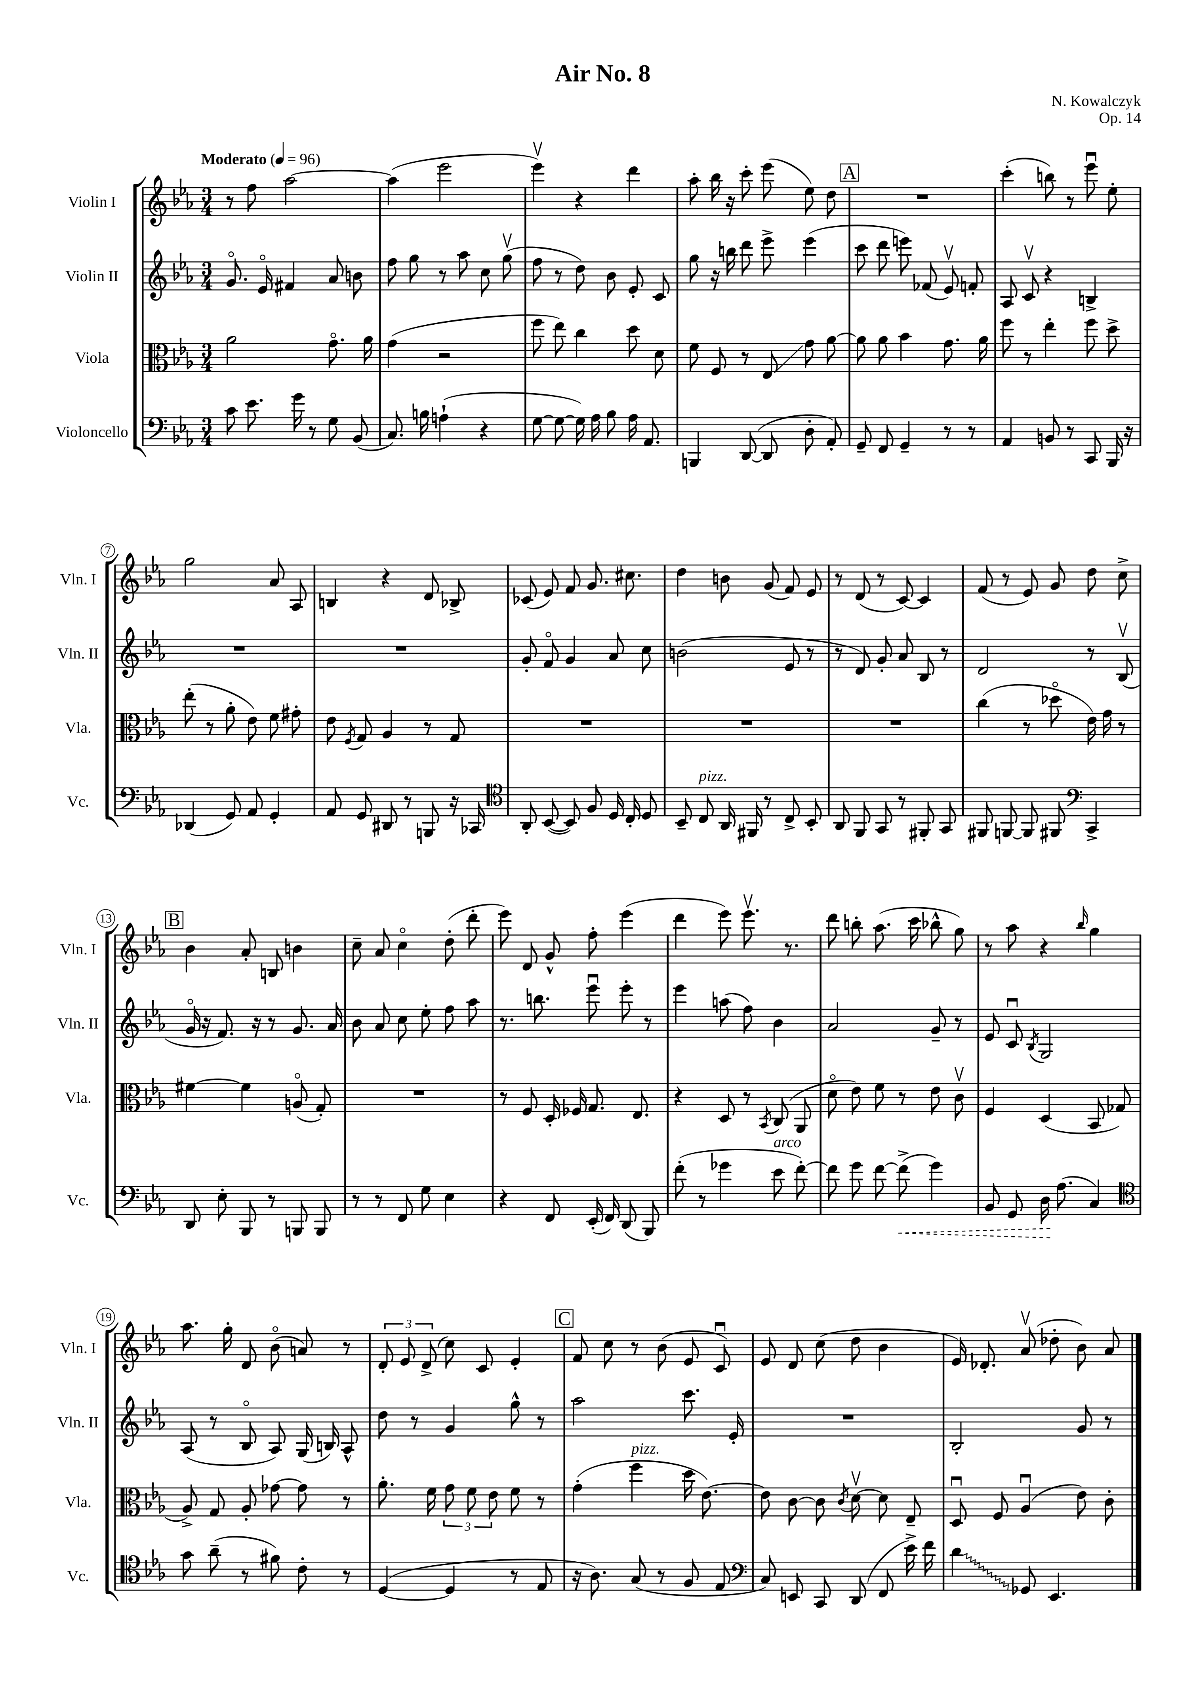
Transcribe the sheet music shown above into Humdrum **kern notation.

**kern	**kern	**kern	**kern
*staff4	*staff3	*staff2	*staff1
*clefF4	*clefC3	*clefG2	*clefG2
*k[b-e-a-]	*k[b-e-a-]	*k[b-e-a-]	*k[b-e-a-]
*M3/4	*M3/4	*M3/4	*M3/4
*MM96	*MM96	*MM96	*MM96
8c	2a-	8.go	8r
8.e-	.	.	8ff
.	.	16e-o	.
.	.	4f#	[2aa-
16g	.	.	.
8r	.	.	.
8G	8.go	8a-	.
(8BB-	.	8b	.
.	16a-	.	.
=	=	=	=
8.C)	(4g	8ff	(4aa-]
.	.	8gg	.
16B	.	.	.
(4A`	2r	8r	2eee-
.	.	8aa-	.
4r	.	8cc	.
.	.	(8ggv	.
=	=	=	=
[8G	8ff	8ff	4eee-v)
8G_	8ee-)	8r	.
16G])	4cc	8dd)	4r
16A-	.	.	.
8B-	.	8b-	.
16A-	8dd	8e-'	4ddd
8.AA-	.	.	.
.	8d	8c	.
=	=	=	=
4BBB	8f	8gg	8aa-'
.	8F	16r	16bb-
.	.	16bb	16r
([8DD	8r	8ddd	8ccc'
8DD]	8E-	8eee-^	(8eee-
8D'	8g	(4eee-	8ee-)
8AA-')	[8a-	.	8dd
=	=	=	=
8GG~	8a-]	8ccc	2.r
8FF	8a-	8ddd	.
4GG~	4b-	8eee)	.
.	.	(8f-	.
8r	8.g	8e-v)	.
8r	.	8f'	.
.	16a-	.	.
=	=	=	=
4AA-	8ff	8A-	(4ccc'
.	8r	8cv	.
8BB	4ee-'	4r	8bb)
8r	.	.	8r
8CC	8ff	4B^	8eee-u
16BBB-	8dd^	.	8ee-'
16r	.	.	.
=	=	=	=
(4DD-	(8ee-'	2.r	2gg
.	8r	.	.
8GG)	8a-'	.	.
8AA-	8e-)	.	.
4GG'	8f	.	8a-
.	8g#'	.	8A-
=	=	=	=
8AA-	8e-	2.r	4B
.	8qF	.	.
8GG	8G	.	.
8DD#	4A-	.	4r
8r	.	.	.
8BBB	8r	.	8d
16r	8G	.	8B-^
16CC-	.	.	.
=	=	=	=
*clefC4	*	*	*
8AA-'	2.r	8g'	(8c-
([8BB-	.	8fo	8e-)
8BB-])	.	4g	8f
8F	.	.	8.g
16D	.	8a-	.
16C'	.	.	8.cc#
8D	.	8cc	.
=	=	=	=
8BB-~	2.r	(2b	4dd
8C	.	.	.
16AA-	.	.	8b
16FF#	.	.	.
8r	.	.	(8g
8C^	.	8e-	8f)
8BB-'	.	8r	8e-
=	=	=	=
8AA-	2.r	8r	8r
8FF	.	8d)	(8d
8GG	.	8g'	8r
8r	.	8a-	[8c)
8FF#'	.	8B-	4c]
8GG	.	8r	.
=	=	=	=
8FF#	(4cc	2d	(8f
[8FF	.	.	8r
8FF]	8r	.	8e-)
8FF#	8dd-o	.	8g
*clefF4	*	*	*
4CC^	16e-)	8r	8dd
.	16g	.	.
.	8r	(8B-v	8cc^
=	=	=	=
8DD	[4f#	16go	4b-
.	.	16r	.
8E-'	.	8.f)	.
8BBB-	4f#]	.	8a-'
.	.	16r	.
8r	.	8r	8B
8BBB	(8Ao	8.g	4b
8BBB	8G')	.	.
.	.	16a-	.
=	=	=	=
8r	2.r	8b-	8cc~
8r	.	8a-	8a-
8FF	.	8cc	4cco
8G	.	8ee-'	.
4E-	.	8ff	(8dd'
.	.	8aa-	8ddd'
=	=	=	=
4r	8r	8.r	8eee-)
.	8F	.	8d
.	.	8.bb	.
8FF	16D'	.	8g^^
.	16F-	.	.
(16EE-'	8.G	8eee-u	8ff'
16FF)	.	.	.
(8DD	.	8eee-'	(4eee-
.	8.E-	.	.
8BBB-)	.	8r	.
=	=	=	=
(8f'	4r	4eee-	4ddd
8r	.	.	.
4g-	8D	(8aa	8eee-)
.	8r	8ff)	8.eee-v
.	8qBB-	.	.
8e-	(8C	4b-	.
.	.	.	8.r
[8f')	8AA-	.	.
=	=	=	=
8f]	8do	2a-	8ddd
8g	8e-)	.	8bb'
[8f	8f	.	(8.aa-
(8f^]	8r	.	.
.	.	.	16ccc
4g)	8e-	8g~	8bb-^^
.	8cv	8r	8gg)
=	=	=	=
8BB-	4F	8e-	8r
8GG	.	8cu	8aa-
.	.	8qB-	.
16D	(4D	2G	4r
(8.A-	.	.	.
.	.	.	16qqbb-
4C)	8BB-	.	4gg
.	8G-	.	.
=	=	=	=
*clefC4	*	*	*
8g	8A-^)	(8A-	8.aa-
(8a-~	8G	8r	.
.	.	.	16gg'
8r	8A-'	8B-o	8d
8f#)	[8g-	8A-)	(8b-o
8c'	8g-]	(16G	8a)
.	.	16B)	.
8r	8r	8A-^^	8r
=	=	=	=
([4D	8.a-'	8dd	12d'
.	.	.	12e-
.	.	8r	.
.	.	.	(12d^
.	16f	.	.
4D]	12g	4g	8cc)
.	12f	.	.
.	.	.	8c
.	12e-	.	.
8r	8f	8gg^^	4e-'
8E-	8r	8r	.
=	=	=	=
16r	(4g'	2aa-	8f
8.A-)	.	.	.
.	.	.	8cc
(8G	4ff	.	8r
8r	.	.	(8b-
8F	16dd	8.ccc	8e-
.	[8.e-)	.	.
8E-	.	.	8cu)
.	.	16e-'	.
=	=	=	=
*clefF4	*	*	*
8C)	8e-]	2.r	8e-
8EE	[8c	.	8d
8CC	8c]	.	(8cc
.	8qc	.	.
(8DD	[8dv	.	8dd
8FF	8d]	.	4b-
16e-^)	8E-~	.	.
16f	.	.	.
=	=	=	=
4d	8Du	2B-'	16e-)
.	.	.	8.d-'
.	8F	.	.
8GG-	(4A-u	.	(8a-v
4.EE-	.	.	8dd-'
.	8e-)	8g	8b-)
.	8c'	8r	8a-
==	==	==	==
*-	*-	*-	*-
